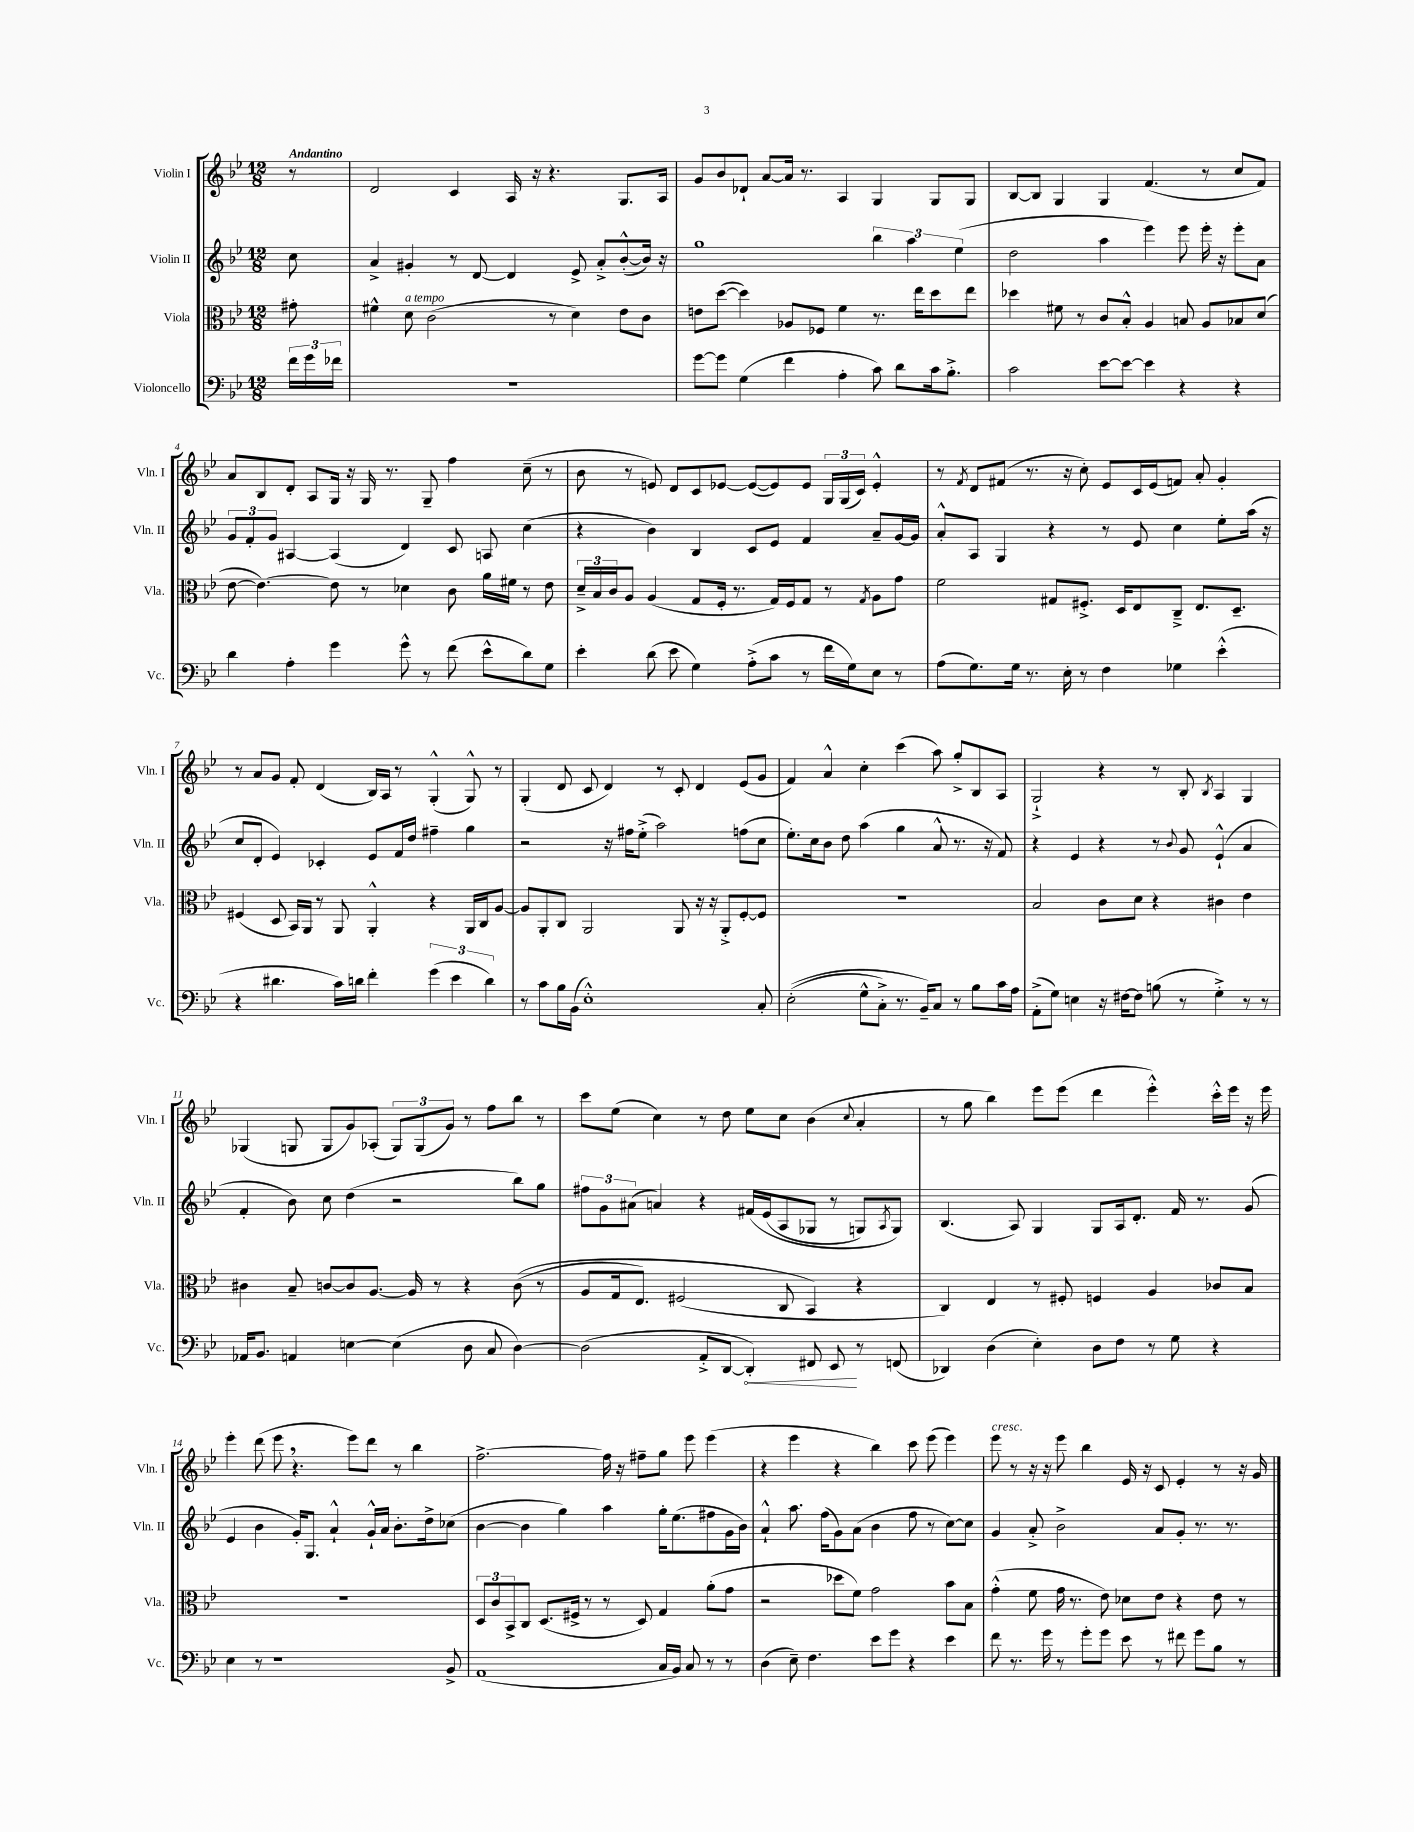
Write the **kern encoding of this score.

**kern	**dynam	**kern	**kern	**kern
*part4	*part4	*part3	*part2	*part1
*staff4	*staff4	*staff3	*staff2	*staff1
*I"Violoncello	*	*I"Viola	*I"Violin II	*I"Violin I
*I'Vc.	*	*I'Vla.	*I'Vln. II	*I'Vln. I
*clefF4	*	*clefC3	*clefG2	*clefG2
*k[b-e-]	*	*k[b-e-]	*k[b-e-]	*k[b-e-]
*M12/8	*	*M12/8	*M12/8	*M12/8
=	=	=	=	=
!	!	!	!	!LO:TX:a:B:t=Andantino
24f\LL	.	8g#X'\	8cc\	8r
24g\	.	.	.	.
24f-X\JJ	.	.	.	.
=1	=1	=1	=1	=1
1.r	.	4f#X^^\	4a^/	2d/
!	!	!LO:TX:a:i:t=a tempo	!	!
.	.	8d\	4g#X'/	.
.	.	(2c\	.	.
.	.	.	8r	4c/
.	.	.	[8d/	.
.	.	.	4d/]	16A/
.	.	.	.	16r
.	.	8r	.	4.r
.	.	4d\)	8e-^/	.
.	.	.	8a'^/L	.
.	.	8e-\L	([8b-'^^/	8.G/L
.	.	8c\J	16b-/Jk])	.
.	.	.	16r	16A/Jk
=2	=2	=2	=2	=2
[8g\L	.	8en\L	1gg	8g/L
8g\J]	.	([8dd\J	.	8b-/
(4G\	.	4dd\])	.	8d-X`/J
.	.	.	.	[8a/L
4f\	.	8A-X/L	.	16a/Jk]
.	.	.	.	8.r
.	.	8F-X/J	.	.
4A'\	.	4f\	.	4A/
8c\)	.	8.r	6bb-\	4G/
8d\L	.	.	.	.
.	.	.	6aa\	.
.	.	16ee-\KL	.	.
16c\k	.	8dd\	.	8G/L
8.B-'^\J	.	.	.	.
.	.	.	(6ee-\	.
.	.	8ee-\J	.	8G/J
=3	=3	=3	=3	=3
2c\	.	4dd-X\	2dd\	[8B-/L
.	.	.	.	8B-/J]
.	.	8f#X\	.	4G/
.	.	8r	.	.
[8e-\L	.	8c/L	4aa\	4G/
8e-\J_	.	8B-'^^/J	.	.
4e-\]	.	4A/	4eee-\)	(4.f/
4r	.	8Bn/	8eee-\	.
.	.	8A/L	16eee-'\	8r
.	.	.	16r	.
4r	.	8B-X/	8eee-'\L	8cc/L
.	.	(8d/J	8a\J	8f/J)
!!LO:LB:g=z
=4	=4	=4	=4	=4
4d\	.	[8e-\	12g/L	8a/L
.	.	.	12f'/	.
.	.	4.e-\_)	.	8B-/
.	.	.	12g/J	.
4A'\	.	.	[4A#X/	8d'/J
.	.	.	.	8A/L
4g\	.	8e-\]	(4A#/]	16G/Jk
.	.	.	.	16r
.	.	8r	.	16G/
.	.	.	.	8.r
8g^^\	.	4d-X\	4d/)	.
8r	.	.	.	8G~/
(8f\	.	8c\	8c/	4ff\
8e-^^\L	.	16a\LL	8An/	.
.	.	16f#X\JJ	.	.
8d\)	.	8r	(4cc\	(8cc~\
8G\J	.	8e-\	.	8r
=5	=5	=5	=5	=5
4e-'\	.	24d~^/LL	4r	8b-\
.	.	24B-/	.	.
.	.	24c/J	.	.
.	.	8A/J	.	8r
(8d\	.	(4A/	4b-\)	8en/)
8e-\	.	.	.	8d/L
4G\)	.	8G/L	4B-/	8c/
.	.	16F'/Jk	.	[8e-X/J
.	.	8.r	.	.
(8A'^\L	.	.	8c/L	(8e-/L_
8c\J	.	16G/LL)	8e-/J	8e-/])
.	.	16F/J	.	.
8r	.	8G/J	4f/	8e-/J
16f\LL	.	8r	.	24G/LL
.	.	.	.	(24G/
16G\J)	.	.	.	.
.	.	.	.	24c/JJ)
.	.	8qG/	.	.
8E-\J	.	8A\L	8a~/L	4e-'^^/
8r	.	8g\J	[16g/L	.
.	.	.	16g/JJ]	.
=6	=6	=6	=6	=6
(8A\L	.	2f\	8a'^^/L	8r
.	.	.	.	8qf/
8.G\)	.	.	8A/J	8d/L
.	.	.	4G/	(8f#X/J
16G\Jk	.	.	.	.
8.r	.	.	.	8.r
.	.	8G#X/L	4r	.
16E-'\	.	.	.	16r
8r	.	8.F#X'^/J	.	8cc'\)
4F\	.	.	8r	8e-/L
.	.	16D/KL	.	.
.	.	8E-/	8e-/	16c/L
.	.	.	.	(16e-/J
4G-X\	.	8C~^/J	4cc\	8fn/J)
.	.	8.E-/L	.	8a'/
(4e-'^^\	.	.	8ee-'\L	4g'/
.	.	8.D~/J	.	.
.	.	.	(16aa\Jk	.
.	.	.	16r	.
!!LO:LB:g=z
=7	=7	=7	=7	=7
4r	.	(4F#X/	8cc/L	8r
.	.	.	8d'/J	8a/L
4.d#X\	.	8D/	4e-/)	8g/J
.	.	16BB-/LL)	.	8f'/
.	.	16AA/JJ	.	.
.	.	8r	4c-X'/	(4d/
16c\LL)	.	8AA/	.	.
16dn\JJ	.	.	.	.
4f'\	.	4AA'^^/	8e-/L	16B-/LL)
.	.	.	.	16A/JJ
.	.	.	16f/L	8r
.	.	.	16dd/JJ	.
(6g\	.	4r	4ff#X~\	(4G'^^/
6e-\	.	.	.	.
.	.	16AA/LL	4gg\	8G^^/)
.	.	16C/J	.	.
6d\)	.	.	.	.
.	.	[8A/J	.	8r
=8	=8	=8	=8	=8
8r	.	8A/L]	2r	(4G'/
8c\L	.	8AA'/	.	.
16B-\L	.	8C/J	.	8d/
(16BB-\JJ	.	.	.	.
1E-'^^)	.	2AA/	.	8c/
.	.	.	16r	4d/)
.	.	.	16ff#X\KL	.
.	.	.	(8ee-'^\J	.
.	.	.	2aa\)	8r
.	.	8AA/	.	8c'/
.	.	16r	.	4d/
.	.	16r	.	.
.	.	8AA'^/L	.	.
.	.	[8F'/	(8ffn\L	(8e-/L
8C'/	.	8F/J]	8cc\J	8g/J
=9	=9	=9	=9	=9
((2E-'\	.	1.r	8.ee-'\L)	4f/)
.	.	.	16cc\k	.
.	.	.	8b-\J	4a^^/
.	.	.	8dd\	.
8G^^\L	.	.	(4aa\	4cc'\
8C'^\J)	.	.	.	.
8.r	.	.	4gg\	(4ccc\
16BB-~/KL)	.	.	.	.
8C/J	.	.	8a^^/	8aa\)
8r	.	.	8.r	8gg'^/L
8B-\L	.	.	.	8B-/
.	.	.	16r	.
16c\L	.	.	8f/)	8A/J
16A\JJ	.	.	.	.
=10	=10	=10	=10	=10
(8AA'^\L	.	2B-/	4r	2G`^/
8G\J)	.	.	.	.
4En\	.	.	4e-/	.
16r	.	8c\L	4r	4r
[16F#X\KL	.	.	.	.
8F#\J]	.	8d\J	.	.
(8Bn\	.	4r	8r	8r
.	.	.	8qqb-/	.
8r	.	.	8g/	8B-'/
.	.	.	.	8qB-/
4G'^\)	.	4c#X\	(4e-`^^/	4A/
8r	.	4e-\	4a/	4G/
8r	.	.	.	.
!!LO:LB:g=z
=11	=11	=11	=11	=11
16AA-X/KL	.	4c#X\	4f'/	(4G-X/
8.BB-/J	.	.	.	.
4AAn/	.	8B-~/	8b-\)	8Gn/
.	.	[8cn/L	8cc\	8G/L
[4En\	.	8c/]	(4dd\	8g/)
.	.	[8.A/J	.	(8A-X'/J
(4E\]	.	.	2r	12G/L)
.	.	16A/]	.	.
.	.	.	.	(12G/
.	.	8r	.	.
.	.	.	.	12g/J)
8D\	.	4r	.	8r
8C/	.	.	.	8ff\L
[4D\)	.	((8c\	8bb-\L)	8bb-\J
.	.	8r	8gg\J	8r
=12	=12	=12	=12	=12
(2D\]	.	8A/L	12ff#X\L	8ccc\L
.	.	.	12g\	.
.	.	16G/k	.	(8ee-\J
.	.	.	(12a#X\J	.
.	.	8.E-/J)	.	.
.	.	.	4an/)	4cc\)
.	.	(2F#X/	.	.
8AA'^/L	.	.	4r	8r
[8DD/J	.	.	.	8dd\
!	!LO:HP:b	!	!	!
4DD'/])	<	.	(16f#X/LL	8ee-\L
.	.	.	(16e-/J	.
.	.	8C/	8A/	8cc\J
8FF#X/	.	4BB-/)	8G-X/J	(4b-\
8EE-/	.	.	8r	.
.	.	.	.	8qqcc/
8r	[	4r	8Gn/L)	4a'/
.	.	.	8qA/	.
(8FFn/	.	.	8G/J)	.
=13	=13	=13	=13	=13
4DD-X/)	.	4C/)	(4.B-/	8r
.	.	.	.	8gg\
(4D\	.	4E-/	.	4bb-\)
.	.	.	8A/)	.
4E-'\)	.	8r	4G/	8eee-\L
.	.	8F#X'/	.	(8eee-\J
8D\L	.	4Fn/	8G/L	4ddd\
8F\J	.	.	16A/k	.
.	.	.	8.d'/J	.
8r	.	4A/	.	4eee-'^^\)
8G\	.	.	16f/	.
.	.	.	8.r	.
4r	.	8c-X/L	.	16ccc'^^\LL
.	.	.	.	16eee-\JJ
.	.	8B-/J	(8g/	16r
.	.	.	.	16eee-\
!!LO:LB:g=z
=14	=14	=14	=14	=14
4E-\	.	1.r	4e-/	4eee-'\
8r	.	.	4b-\	(8ddd\
1r	.	.	.	8eee-,\
.	.	.	16g'/KL)	4.r
.	.	.	8.G/J	.
.	.	.	4a`^^/	.
.	.	.	.	8eee-\L)
.	.	.	16g`^^/LL	8ddd\J
.	.	.	16a/JJ	.
.	.	.	8.b-'\L	8r
.	.	.	.	4bb-\
.	.	.	16dd^\k	.
8BB-^/	.	.	(8cc-X\J	.
=15	=15	=15	=15	=15
(1AA	.	12D/L	[4b-\	[2.ff^\
.	.	12c/	.	.
.	.	12BB-^/	.	.
.	.	8C/J	4b-\]	.
.	.	(8.D/L	.	.
.	.	.	4gg\)	.
.	.	16F#X^/Jk	.	.
.	.	8r	.	.
.	.	8r	4aa\	16ff\]
.	.	.	.	16r
.	.	8D/)	.	8ff#X~\L
16C/LL	.	4G/	16gg'\KL	8gg\J
16BB-/JJ)	.	.	(8.ee-\	.
8C/	.	.	.	8eee-\
8r	.	(8a'\L	8ff#X\	(4eee-\
8r	.	8g\J	16g\L	.
.	.	.	16b-\JJ)	.
=16	=16	=16	=16	=16
(4D\	.	2r	4a`^^/	4r
8E-~\)	.	.	8.aa\	4eee-\
4.F\	.	.	.	.
.	.	.	(16ff\KL	.
.	.	8dd-X\L	8g\)	4r
.	.	8f\J)	(8a\J	.
8e-\L	.	2g\	4b-\	4bb-\)
8g\J	.	.	.	.
4r	.	.	8ff\	8ccc\
.	.	.	8r	(8eee-\
4e-\	.	8b-\L	[8cc\L)	4eee-\)
.	.	8B-\J	8cc\J]	.
=17	=17	=17	=17	=17
!	!	!	!	!LO:TX:a:i:t=cresc.
8f\	.	(4g'^^\	4g/	8eee-\
8.r	.	.	.	8r
.	.	8f\	8a'^/	16r
16g\	.	.	.	16r
8r	.	16g\	2b-^\	8eee-\
.	.	8.r	.	.
8g'\L	.	.	.	4bb-\
8g\J	.	8e-\)	.	.
8e-\	.	8d-X\L	.	16e-/
.	.	.	.	16r
8r	.	8e-\J	8a/L	8c/
8f#X\	.	4r	8g'/J	4e-'/
8g\L	.	.	8.r	.
8B-\J	.	8e-\	.	8r
.	.	.	8.r	.
8r	.	8r	.	16r
.	.	.	.	16g/
==	==	==	==	==
*-	*-	*-	*-	*-
